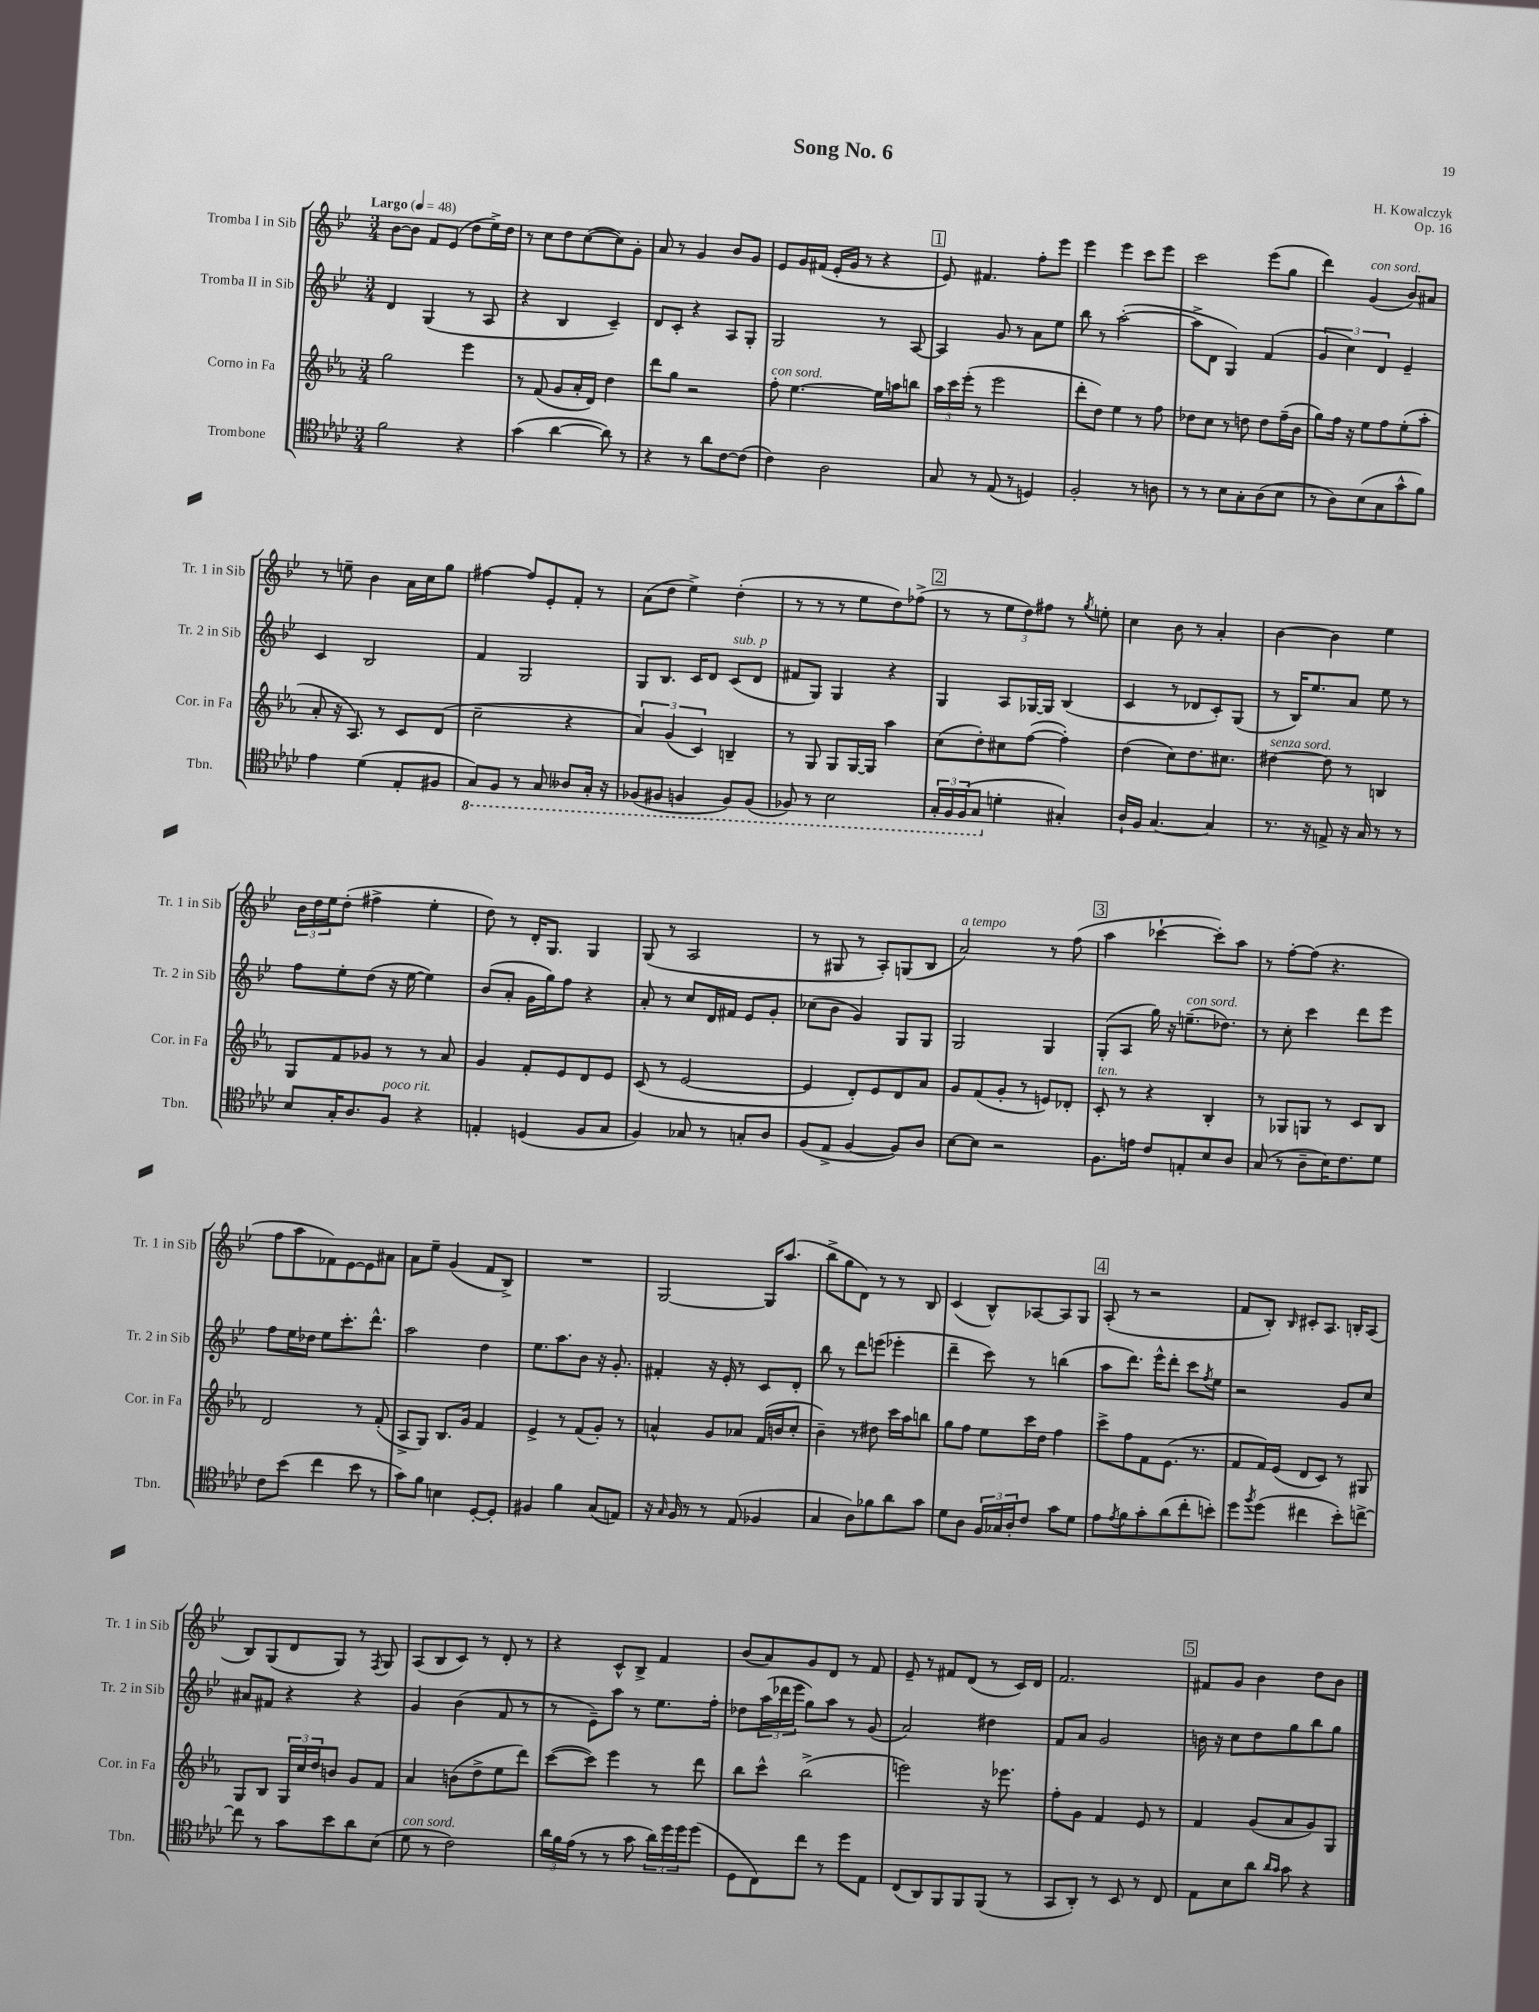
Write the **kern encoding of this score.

**kern	**kern	**kern	**kern
*part4	*part3	*part2	*part1
*staff4	*staff3	*staff2	*staff1
*I"Trombone	*I"Corno in Fa	*I"Tromba II in Sib	*I"Tromba I in Sib
*I'Tbn.	*I'Cor. in Fa	*I'Tr. 2 in Sib	*I'Tr. 1 in Sib
*clefC4	*clefG2	*clefG2	*clefG2
*k[b-e-a-d-]	*k[b-e-a-]	*k[b-e-]	*k[b-e-]
*M3/4	*M3/4	*M3/4	*M3/4
*MM48	*MM48	*MM48	*MM48
=1	=1	=1	=1
!	!	!	!LO:TX:a:B:t=Largo
2f\	2gg\	4d/	[8b-\L
.	.	.	8b-\J]
.	.	(4G/	8f/L
.	.	.	(8e-/J
4r	4eee-\	8r	8dd\L
.	.	8A/	16ee-^\L)
.	.	.	16dd\JJ
=2	=2	=2	=2
(4g\	8r	4r	8r
.	(8f/	.	8cc\L
[4a-\	8g/L	4B-/	8dd\
.	16a-'/L	.	([8cc\
.	16d/JJ)	.	.
8a-\])	4dd\	4c~/)	8cc\])
8r	.	.	8g'\J
=3	=3	=3	=3
4r	8ddd\L	8d/L	8a/
.	8gg\J	8c'/J	8r
8r	2r	4r	4g/
8a-\L	.	.	.
[8c\	.	8A/L	8b-/L
(8c\J]	.	8G'/J	8g/J
=4	=4	=4	=4
!	!LO:TX:a:i:t=con sord.	!	!
4c\)	8ff'\	2G/	8e-/L
.	[4.ee-\	.	16g/L
.	.	.	(16f#X/JJ
2A-\	.	.	16e-'/LL
.	.	.	16g/JJ
.	.	.	8r
.	16ee-\LL]	8r	4r
.	16aan\J	.	.
.	8bbn\J	[8A/	.
!!LO:REH:place=s1:t=1
=5	=5	=5	=5
8G/	24aa-\LL	4A/]	8e-/)
.	24ccc\	.	.
.	(24eee-'\JJ	.	.
8r	8r	.	4.f#X/
(8E-/	2eee-\	8g/	.
8r	.	8r	.
4Dn/)	.	8a\L	8ff'\L
.	.	8ee-\J	8eee-\J
=6	=6	=6	=6
2F'/	8ddd'\L	8bb-\	4eee-\
.	8dd\J)	8r	.
.	4ee-\	([2aa'\	4eee-\
8r	8r	.	8ccc\L
8An\	8ff\	.	8eee-\J
=7	=7	=7	=7
8r	8dd-X\L	8aa^\L]	2ccc\
8r	8cc\J	8d\J	.
8B-\L	8r	4G/)	.
8G'\	8ddn\	.	.
(8A-\	8dd\L	(4f/	(8eee-\L
8B-\J	(16ff~\L	.	8gg\J
.	16b-\JJ	.	.
=8	=8	=8	=8
8r	8gg\L)	6g/	4ddd\)
8A-\L)	16ff\Jk	.	.
.	.	6cc\)	.
.	16r	.	.
!	!	!	!LO:TX:a:i:t=con sord.
(8B-\	8ee-\L	.	(4g/
.	.	6d/	.
8G\	8ff\	.	.
8g^^\	(8ee-'\	4e-~/	8b-/L)
8f\J)	8aa-'\J	.	8a#X/J
!!LO:LB:g=z
=9	=9	=9	=9
4e-\	8a-'/	4c/	8r
.	16r	.	8een~\
.	8.A-/)	.	.
(4d-\	.	2B-/	4b-\
.	8r	.	.
8E-'/L	8c/L	.	16a\LL
.	.	.	16cc\J
8F#X/J	(8d/J	.	8gg\J
=10	=10	=10	=10
*8ba	*	*	*
8GG/L)	2cc~\	4f/	[4ff#X\
8FF/J	.	.	.
8r	.	2G/	8ff#/L]
8GG/	.	.	8e-'/
8AA--X/L	4r	.	8f'/J
16GG'/Jk	.	.	8r
16r	.	.	.
=11	=11	=11	=11
(8FF-X/L	6a-/)	8G/L	(8a\L
8FF#X/J	.	8.B-/J	8dd\J
.	(6g/	.	.
4FFn/	.	.	4ee-^\)
.	.	16c/KL	.
.	6c/)	.	.
.	.	8d/J	.
!	!	!LO:TX:a:i:t=sub. p	!
8FF/L)	4Bn~/	(8c/L	(4dd'\
(8FF/J	.	8d/J	.
=12	=12	=12	=12
8FF-X/)	8r	8f#X/L	8r
8r	8G/	8G/J)	8r
2BB-\	8G/L	4G/	8r
.	[16G/L	.	8ee-\L
.	16G/JJ]	.	.
.	4aa-\	4r	8dd\)
.	.	.	(8ff-X^\J
!!LO:REH:place=s1:t=2
=13	=13	=13	=13
24GG'/LL	(8cc\L	4G/	8r
24FF/	.	.	.
(24FF/J	.	.	.
8GG/J	8dd'\)	.	8r
*X8ba	*	*	*
4dn'\	8cc#X\	8A/L	12ee-\L
.	.	.	12dd\)
.	([8ff\J	[16G-X/L	.
.	.	.	12ff#X\J
.	.	16G-/JJ]	.
4G#X'/)	4ff'\])	(4B-/	8r
.	.	.	8qgg/
.	.	.	8een'\
=14	=14	=14	=14
16A-`/LL	(4dd\	4c/	4cc\
16F/JJ	.	.	.
[4.G/	.	.	.
.	8cc\L)	8r	8b-\
.	8.dd\	8d-X/L	8r
4G/]	.	8c'/)	4a'/
.	8.cc#X\J	.	.
.	.	(8G/J	.
=15	=15	=15	=15
!	!LO:TX:a:i:t=senza sord.	!	!
8.r	[4dd#X\	8r	[4b-\
.	.	16B-/KL)	.
16r	.	8.ee-/	.
8En^/	8dd#\]	.	4b-\]
16r	8r	8a/J	.
16G/	.	.	.
8r	4Bn/	8ee-\	4ee-\
8r	.	8r	.
!!LO:LB:g=z
=16	=16	=16	=16
8B-/L	8G/L	8ff\L	24b-\LL
.	.	.	24dd\
.	.	.	24ee-\J
16G'/K	8f/	8ee-'\	(8dd'\J
8.A-/	.	.	.
.	8g-X/J	(8dd\J	4ff#X^\
!LO:TX:a:i:t=poco rit.	!	!	!
8F/J	8r	16r	.
.	.	[16ee-\	.
4r	8r	4ee-\])	4ee-'\
.	8a-/	.	.
=17	=17	=17	=17
4En'/	4g/	(8b-/L	8dd\)
.	.	8a'/J	8r
(4Dn/	8f'/L	16g\LL	16d'/KL
.	.	16gg\J)	8.G/J
.	8e-/	8ff\J	.
8F/L	8d/	4r	4G/
8G/J	8e-/J	.	.
=18	=18	=18	=18
4F/)	(8c/	8a'/	(8G/
.	8r	8r	8r
8G-X/	[2e-/	8cc/L	2A/
8r	.	16d/L	.
.	.	16f#X/JJ	.
8Gn'/L	.	8e-/L	.
8A-/J	.	8g'/J	.
=19	=19	=19	=19
(8F/L	4e-/]	(8cc-X\L	8r
8E-^/J	.	8b-\J	8G#X/
[4F/	8d'/L)	4g/)	8r
.	8e-/	.	8A'/L)
8F/L])	8d/	8G/L	(8Gn/
8A-/J	8a-/J	8G/J	8B-/J
=20	=20	=20	=20
!	!	!	!LO:TX:a:i:t=a tempo
[8B-\L	8g/L	2G/	2a/)
8B-\J]	(8f/	.	.
2r	8g'/J	.	.
.	8r	.	.
.	8en/L)	4G/	8r
.	8d-X'/J	.	(8ff\
!!LO:REH:place=s1:t=3
=21	=21	=21	=21
!	!LO:TX:a:i:t=ten.	!	!
8.F\L	8c'/	(8G'/L	4aa\
.	8r	8A/J	.
16en\Jk	.	.	.
8c/L	4r	16gg\)	[4ccc-X`\
.	.	16r	.
!	!	!LO:TX:a:i:t=con sord.	!
8En'/	.	(8.een~\L	.
8B-/	4B-'/	.	8ccc-'\L])
.	.	8.dd-X\J)	.
8A-/J	.	.	8aa\J
=22	=22	=22	=22
(8G/	8r	8r	8r
8r	8G-X/L	8cc'\	[8ff'\L
8A-~\L	8Gn/J	4ccc\	(8ff\J]
16B-\K)	8r	.	4.r
8.c\	.	.	.
.	8c/L	8ddd\L	.
8d-\J	8B-/J	8eee-\J	.
!!LO:LB:g=z
=23	=23	=23	=23
8c\L	2d/	8ff\L	8ff\L
(8b-\J	.	16ee-\L	8aa\
.	.	16dd-X\JJ	.
4cc\	.	8ee-\L	8f-X\)
.	.	8.ccc'\	[8e-\
8b-\	8r	.	8e-\]
.	.	8.ddd^^\J	.
8r	(8f'/	.	8a#X\J
=24	=24	=24	=24
8g\L)	8A-^/L	2aa\	8a\L
8f\J	8G/J)	.	8ee-~\J
4Bn\	8.B-/L	.	(4g/
.	16g/Jk	.	.
[8D-'/L	4f/	4dd\	8f/L
8D-'/J]	.	.	8B-^/J)
=25	=25	=25	=25
4F#X/	4e-^/	8.ee-\L	2.r
.	.	8.aa\	.
4f\	8r	.	.
.	(8f/L	8b-\J	.
(8G/L	8g'/J)	16r	.
.	.	8.g'/	.
8En/J)	8r	.	.
=26	=26	=26	=26
16r	4an^^/	4f#X'/	[2G/
16qqG/	.	.	.
16F/	.	.	.
8r	.	.	.
8r	8g/L	16r	.
.	.	16e-'/	.
(8E-/	8a-X/J	8r	.
4F-X/	(16f/LL	8c/L	16G/KL]
.	16bn/J	.	(8.aa/J
.	8cc'/J	8d'/J	.
=27	=27	=27	=27
4G/	4b-~\)	8bb-\	8bb-^\L
.	.	8r	8gg\
8A-\L)	8r	8ddd\L	8d\J)
8f-X\	8dd#X\	(8eeen\J	8r
8a-\	16ccc\LL	4eee-X'\	8r
.	16aa-\J	.	.
8g\J	8bbn\J	.	8B-/
=28	=28	=28	=28
8d-\L	8gg\L	4ddd~\	(4c/
8A-\J	8ff\J	.	.
24F/LL	8ee-\L	8ccc\)	8B-^^/L)
24G-X/	.	.	.
24A-'/J	.	.	.
8c/J	16ccc\L	8r	[8A-X/
.	16dd\JJ	.	.
8g\L	4ff\	(4bbn\	8A-/]
8d-\J	.	.	8G/J
!!LO:REH:place=s1:t=4
=29	=29	=29	=29
8e-\L	8ccc^\L	8aa\L	(8A'/
8qe-/	.	.	.
8f\	8ff\	8.ddd\J)	8r
8g'\	8f\	.	2r
.	.	16eee-^^\KL	.
(8a-\	(8.e-\J	8ddd'\J	.
8cc'\	.	8ccc\L	.
.	8.r	.	.
.	.	8qff/	.
8bn'\J)	.	8ee-\J	.
=30	=30	=30	=30
8dd-\L	8f/L	2r	8f/L
8qff/	.	.	.
(8dd-\J	16f/L)	.	8B-'/J)
.	(16e-/JJ	.	.
.	.	.	16qqB-/
4cc#X\	8d/L	.	8c#X'/L
.	8c/J)	.	8.A/J
8b-'\L)	8r	8g/L	.
.	.	.	16Bn'/KL
[8ccn^\J	8G#X/	8cc/J	(8A/J
!!LO:LB:g=z
=31	=31	=31	=31
8cc\]	8G/L	8a#X/L	8B-/L)
8r	8B-/J	8f#X/J	(8G/
8g\L	24G/LL	4r	8d/
.	24cc/	.	.
.	24dd/J	.	.
8b-\	8bn/J	.	8G/J)
8a-\	8g/L	4r	8r
.	.	.	8qF/
(8B-\J	8f/J	.	8G/
=32	=32	=32	=32
!LO:TX:a:i:t=con sord.	!	!	!
8d-\	4a-/	4g/	(8A/L
8r	.	.	8B-/
2c\)	(8bn\L	(4b-\	8c/J)
.	8dd^\	.	8r
.	8ee-\	8f/	8d'/
.	8ddd\J)	8r	8r
=33	=33	=33	=33
24a-\LL	([8ccc\L	8r	4r
24f\	.	.	.
(24e-\JJ	.	.	.
8r	8ccc\J])	8e-~\L)	.
8r	4eee-\	8aa\J	8c^^/L
8g\	.	8r	8B-^/J
24a-\LL)	8r	8.ee-\L	4f/
24dd-\	.	.	.
24dd-\J	.	.	.
(8dd-\J	8ddd\	.	.
.	.	16ff'\Jk	.
=34	=34	=34	=34
8D-\L	8bb-\L	8dd-X\L	(8b-/L
8C\)	8ccc^^\J	(24aa\L	8a/)
.	.	24ddd-X\	.
.	.	24eee-\JJ	.
8cc\J	(2bb-^\	8gg\L)	8g/
8r	.	8aa\J	8d/J
8dd-\L	.	8r	8r
8E-\J	.	(8g/	8f/
=35	=35	=35	=35
(8C/L	2eeen\)	2a/)	8e-~/
8AA-/)	.	.	8r
8FF/	.	.	8f#X/L
8FF/	.	.	(8d/J
(8FF/J	16r	4dd#X\	8r
.	8.eee-X\	.	.
8r	.	.	16c/LL)
.	.	.	16d/JJ
=36	=36	=36	=36
8GG/L	8ff'\L	8f/L	2.f/
8AA-'/J)	8g\J	8a/J	.
8r	4f/	2g/	.
8BB-/	.	.	.
8r	8e-/	.	.
8C/	8r	.	.
!!LO:REH:place=s1:t=5
=37	=37	=37	=37
8E-\L	4f/	16bn\	8f#X/L
.	.	16r	.
8B-\	.	8cc\L	8g/J
8a-\J	(8g/L	8dd\	4b-\
16qqa-/LL	.	.	.
16qqg/JJ	.	.	.
8g\	8a-/	8gg\	.
4r	8g/)	8bb-\	8dd\L
.	8G/J	8gg\J	8b-\J
==	==	==	==
*-	*-	*-	*-
